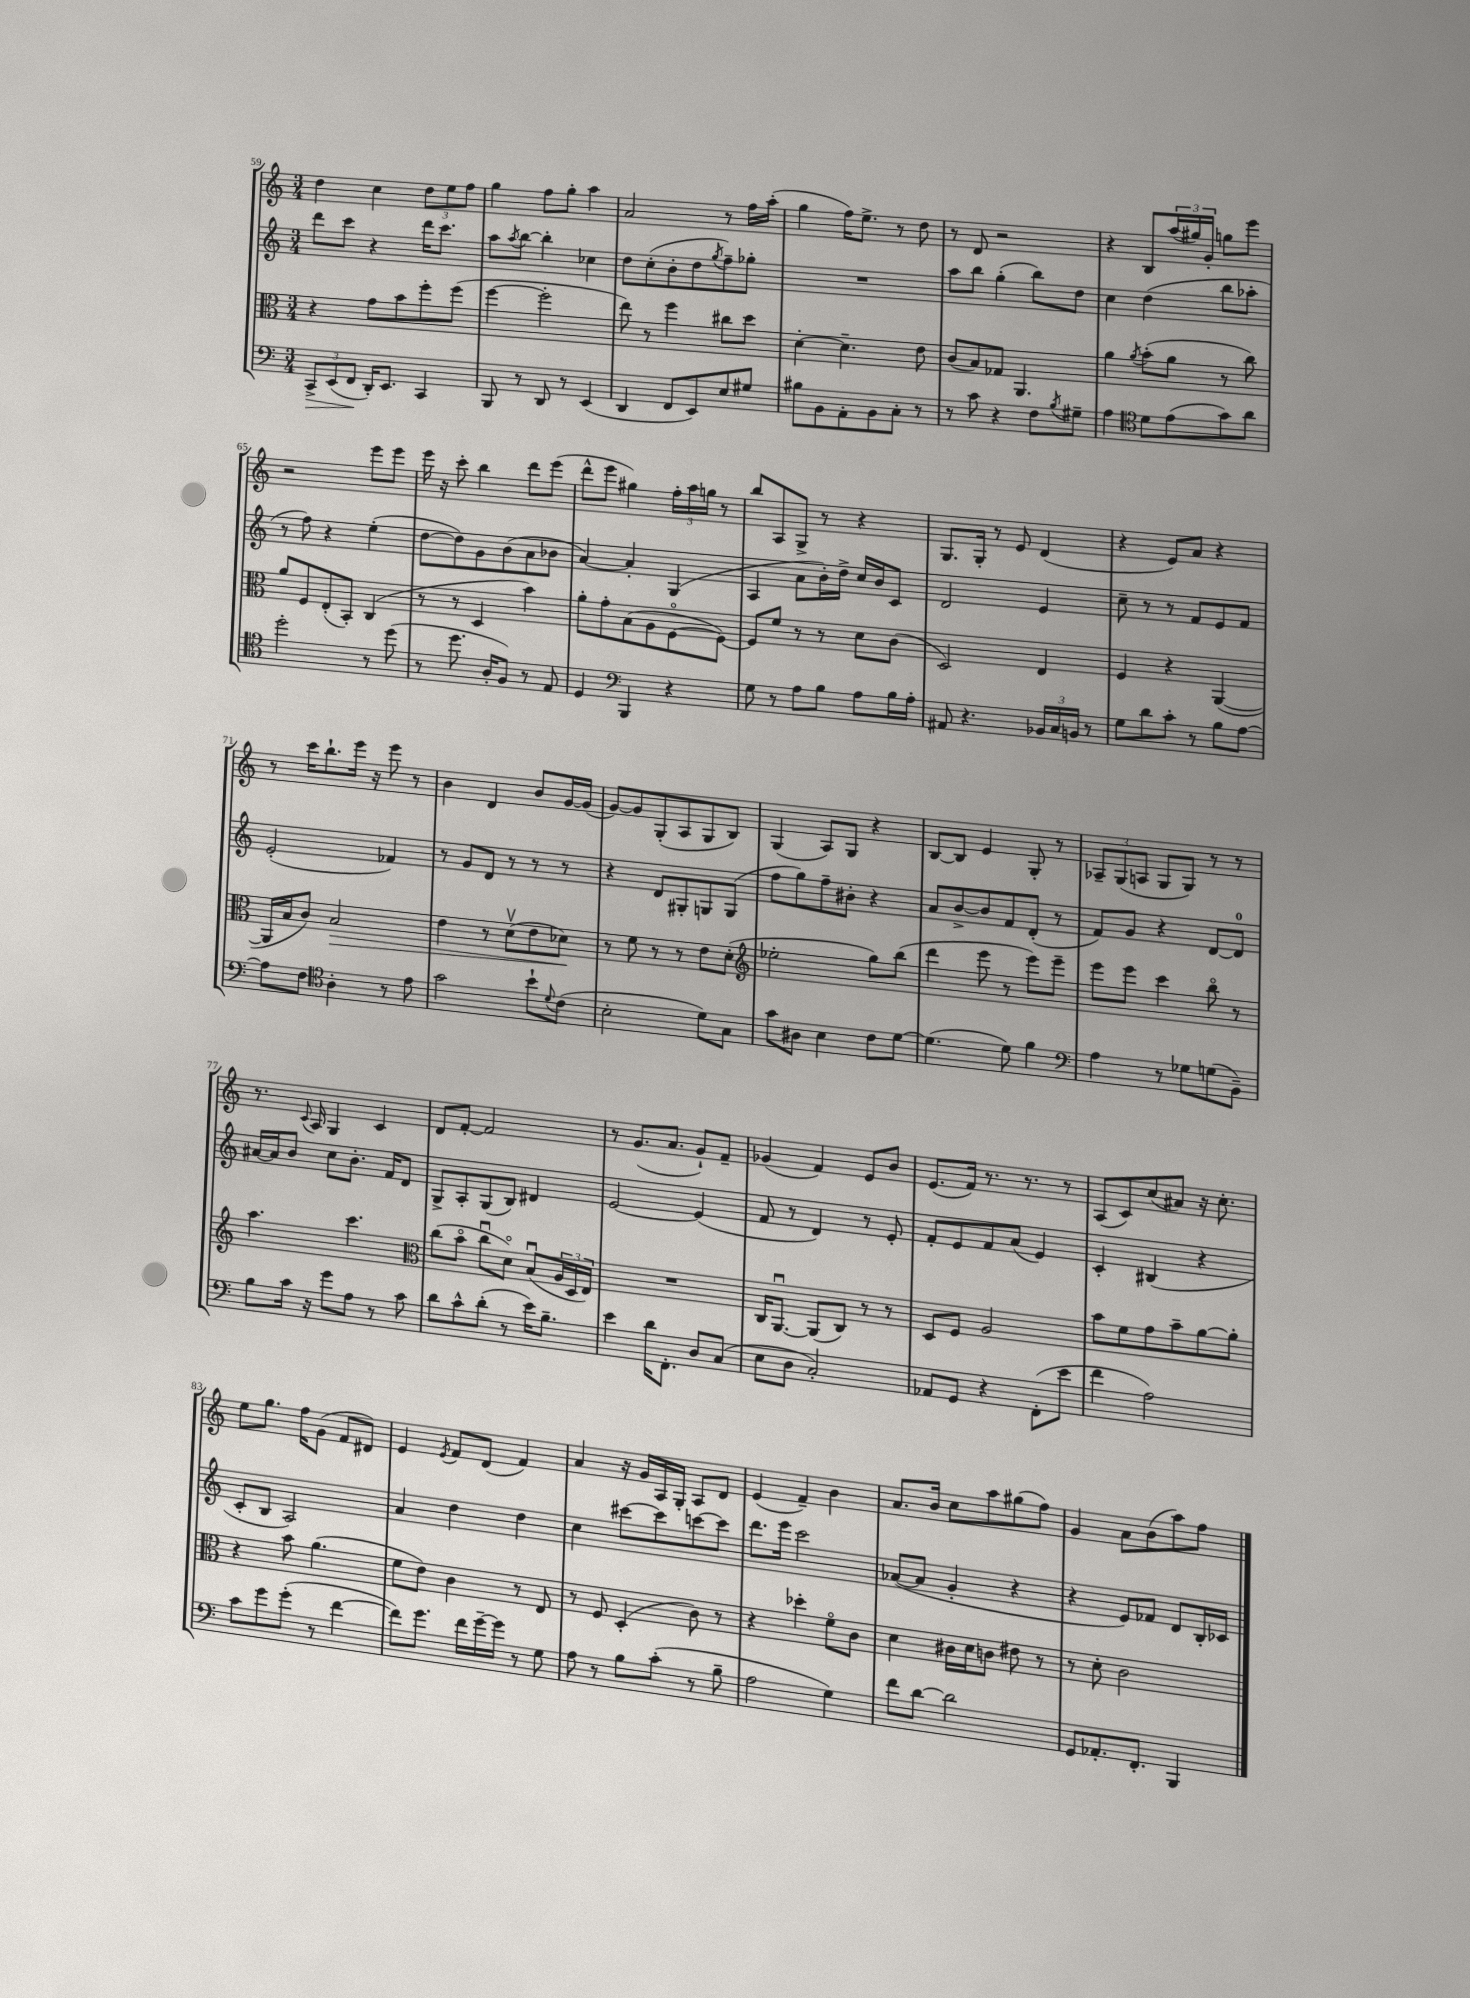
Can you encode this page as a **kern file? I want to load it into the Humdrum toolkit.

**kern	**dynam	**kern	**dynam	**kern	**kern
*part4	*part4	*part3	*part3	*part2	*part1
*staff4	*staff4	*staff3	*staff3	*staff2	*staff1
*clefF4	*	*clefC3	*	*clefG2	*clefG2
*k[]	*	*k[]	*	*k[]	*k[]
*M3/4	*	*M3/4	*	*M3/4	*M3/4
=59	=59	=59	=59	=59	=59
!	!LO:HP:b	!	!	!	!
12CC^/L	>	4r	.	8ddd\L	4dd\
(12EE/	.	.	.	.	.
.	.	.	.	8ccc\J	.
12FF/J	.	.	.	.	.
16DD'/KL)	]	8g\L	.	4r	4cc\
8.EE/J	.	.	.	.	.
.	.	8b\	.	.	.
4CC/	.	8ff'\	.	16ddd\KL	12dd\L
.	.	.	.	8.ccc\J	.
.	.	.	.	.	12ee\
.	.	(8ff\J	.	.	.
.	.	.	.	.	12ff\J
=60	=60	=60	=60	=60	=60
8BBB/	.	[4ff\	.	8aa\L	4gg\
.	.	.	.	8qaa/	.
8r	.	.	.	[8bb\J	.
8DD/	.	2ff'\]	.	4bb'\]	8ff\L
8r	.	.	.	.	8gg'\J
(4EE/	.	.	.	4cc-X\	4aa\
=61	=61	=61	=61	=61	=61
4DD/	.	8ee\)	.	8dd\L	2a/
.	.	8r	.	(8cc'\	.
8FF/L	.	4ff\	.	8b'\	.
8EE/)	.	.	.	8dd\	.
.	.	.	.	8qgg/	.
8E/	.	8cc#X\L	.	8ff~\)	8r
8G#X/J	.	8dd\J	.	8gg-X'\J	16ff\LL
.	.	.	.	.	(16aa'\JJ
=62	=62	=62	=62	=62	=62
8B#X\L	.	[4d'\	.	2.r	4gg\
8BB\	.	.	.	.	.
8AA'\	.	4.d~\]	.	.	16ff\KL)
.	.	.	.	.	8.ee^\J
8BB\	.	.	.	.	.
8C'\J	.	.	.	.	8r
8r	.	8e\	.	.	8dd\
=63	=63	=63	=63	=63	=63
8r	.	(8c/L	.	8aa\L	8r
8c\	.	8B/)	.	8bb\J	8d/
4r	.	8G-X/J	.	(4gg'\	2r
.	.	4.AA/	.	.	.
8F\L	.	.	.	8bb\L)	.
8qB/	.	.	.	.	.
8G#X~\J	.	.	.	8dd\J	.
=64	=64	=64	=64	=64	=64
4A\	.	4a\	.	4cc\	4r
*clefC4	*	*	*	*	*
.	.	8qa/	.	.	.
8d\L	.	(8b'\L	.	(4dd\	8B/L
(8e\	.	8a\J	.	.	(24aa/L
.	.	.	.	.	24gg#X/)
.	.	.	.	.	24g'/JJ
8g\)	.	8r	.	8bb\L	8ggn\L
8a\J	.	8cc\)	.	8aa-X'\J	8eee\J
!!LO:LB:g=z
=65	=65	=65	=65	=65	=65
2dd'\	.	8a/L	.	8r	2r
.	.	8F/	.	8ff\)	.
.	.	(8E'/	.	4r	.
.	.	8BB'/J)	.	.	.
8r	.	(4C/	.	(4ee'\	8eee\L
(8dd\	.	.	.	.	8eee\J
=66	=66	=66	=66	=66	=66
8r	.	8r	.	[8dd\L	16eee\
.	.	.	.	.	16r
8.dd\	.	8r	.	8dd\])	8ccc'\
.	.	4D/	.	8g\	4bb\
16A'/KL	.	.	.	.	.
8F/J)	.	.	.	(8b\	.
8r	.	4b\)	.	8a\	8ddd\L
8E/	.	.	.	8b-X\J	(8eee\J
=67	=67	=67	=67	=67	=67
4D/	.	8a'\L	.	[4a/)	8ddd^^\L
.	.	8g'\	.	.	8eee\J
*clefF4	*	*	*	*	*
4BBB/	.	(8B\	.	4a'/]	4gg#X\)
.	.	8A\	.	.	.
4r	.	[8F\	.	(4G/	24ff'\LL
.	.	.	.	.	24aa\
.	.	.	.	.	24ggn\JJ
.	.	8F\J_)	.	.	8r
=68	=68	=68	=68	=68	=68
8G\	.	8F/L]	.	4A/	8bb/L
8r	.	8f/J	.	.	8A/
8A\L	.	8r	.	8a\L	8G^/J
8B\J	.	8r	.	16b'\L)	8r
.	.	.	.	16dd^\JJ	.
8A\L	.	8d\L	.	16cc/LL	4r
.	.	.	.	16b/J	.
16B\L	.	(8c\J	.	8c/J	.
16A'\JJ	.	.	.	.	.
=69	=69	=69	=69	=69	=69
8AA#X/	.	2D/)	.	2d/	8.G/L
4.r	.	.	.	.	.
.	.	.	.	.	16G'/Jk
.	.	.	.	.	8r
.	.	.	.	.	8e/
24BB-X/LL	.	4E/	.	4e/	(4d/
24C/	.	.	.	.	.
24BBn/JJ	.	.	.	.	.
8r	.	.	.	.	.
=70	=70	=70	=70	=70	=70
8G\L	.	4F/	.	8cc~\	4r
8d\	.	.	.	8r	.
8c'\J	.	4r	.	8r	8e/L)
8r	.	.	.	8f/L	8a/J
8B\L	.	([4AA/	.	8e/	4r
[8A\J	.	.	.	8f/J	.
!!LO:LB:g=z
=71	=71	=71	=71	=71	=71
8A\L]	.	16AA/LL]	.	(2e'/	8r
.	.	16B/J	.	.	.
8F\J	.	8c/J)	.	.	16ccc\KL
.	.	.	.	.	8.bb`\
*clefC4	*	*	*	*	*
!	!	!	!LO:HP:b	!	!
4A'\	.	2B/	>	.	.
.	.	.	.	.	16eee\Jk
.	.	.	.	.	16r
8r	.	.	.	4f-X/)	8eee\
8e\	.	.	.	.	8r
=72	=72	=72	=72	=72	=72
2g\	.	4e\	.	8r	4b\
.	.	.	.	8g/L	.
.	.	8r	.	8d/J	4d/
.	.	(8dv\L	.	8r	.
8b`\L	.	8e\	.	8r	8b/L
8qqd/	.	.	.	.	.
(8c\J	.	8d-X\J)	.	8r	[16g/L
.	.	.	.	.	(16g/JJ]
.	.	.	]	.	.
=73	=73	=73	=73	=73	=73
2B'\	.	8r	.	4r	[8g/L)
.	.	8f\	.	.	8g/]
.	.	8r	.	8d/L	(8G'/
.	.	8r	.	8G#X'/	8A/
8d\L)	.	8e\L	.	8Gn/	8G/
8G\J	.	(8d'\J	.	(8G/J	8B/J)
=74	=74	=74	=74	=74	=74
*	*	*clefG2	*	*	*
8g\L	.	2ee-X'\	.	8ff\L	(4G/
8A#X\J	.	.	.	8gg\)	.
4B\	.	.	.	8ff~\	8A/L)
.	.	.	.	8b#X'\J	8G/J
8c\L	.	8gg\L)	.	4r	4r
[8d\J	.	(8bb\J	.	.	.
=75	=75	=75	=75	=75	=75
(4.d\]	.	4ddd\	.	8a/L	[8B/L
.	.	.	.	[8b^/	8B/J]
.	.	8eee\	.	8b/]	4e/
8d\)	.	8r	.	8f/	.
4f\	.	8eee\L)	.	(8d'/J	8G'/
.	.	8eee~\J	.	8r	8r
=76	=76	=76	=76	=76	=76
*clefF4	*	*	*	*	*
4A\	.	8eee\L	.	8f/L)	12A-X~/L
.	.	.	.	.	(12G/
.	.	8eee\J	.	8g/J	.
.	.	.	.	.	12An/J
8r	.	4ccc\	.	4r	8G/L
8G-X\L	.	.	.	.	8G/J)
(8Gn\	.	8bb\	.	[8d/L	8r
8BB~\J)	.	8r	.	8d/J]	8r
!!LO:LB:g=z
=77	=77	=77	=77	=77	=77
8B\L	.	4.aa\	.	[16a#X/LL	8.r
.	.	.	.	16a#/J]	.
16c\Jk	.	.	.	8b/J	.
.	.	.	.	.	8qqc/
16r	.	.	.	.	16A/
8g\L	.	.	.	8cc\L	4G/
8A\J	.	4.ccc\	.	8.b'\J	.
8r	.	.	.	.	4c/
.	.	.	.	16f/KL	.
8c\	.	.	.	8d/J	.
=78	=78	=78	=78	=78	=78
*	*	*clefC3	*	*	*
8d\L	.	(8cc\L	.	8G^/L	8d/L
8c^^\	.	8b\J	.	8A'/	[8f'/J
(8d'\J	.	8ccu\L	.	(8G/	2f/]
8r	.	8d\J)	.	8B/J)	.
16e\KL)	.	(8Bu/L	.	4d#X/	.
8.B~\J	.	.	.	.	.
.	.	24A/L	.	.	.
.	.	24D/	.	.	.
.	.	24E/JJ)	.	.	.
=79	=79	=79	=79	=79	=79
4e\	.	2.r	.	[2e/	8r
.	.	.	.	.	(8.g/L
16d\KL	.	.	.	.	.
8.FF'\J	.	.	.	.	8.a/J
8D/L	.	.	.	(4e/]	8g`/L)
(8C/J	.	.	.	.	8f~/J
=80	=80	=80	=80	=80	=80
8E\L	.	16C/KL	.	8f/	(4g-X/
.	.	[8.AAu/J	.	.	.
8D\J	.	.	.	8r	.
2C'/)	.	(8AA/L]	.	4d/)	4f/)
.	.	8C/J)	.	.	.
.	.	8r	.	8r	8e/L
.	.	8r	.	8e'/	8b/J
=81	=81	=81	=81	=81	=81
8AA-X/L	.	8D/L	.	8f'/L	(8.e/L
8GG/J	.	8F/J	.	8e/	.
.	.	.	.	.	16f/Jk)
4r	.	2A/	.	8f/	8.r
.	.	.	.	(8a/J	.
.	.	.	.	.	8.r
(8FF'\L	.	.	.	4e/)	.
8e\J	.	.	.	.	8r
=82	=82	=82	=82	=82	=82
4f\	.	8b\L	.	4c'/	(8A/L
.	.	8f\	.	.	8c/)
2A\)	.	8g\	.	(4B#X/	(8cc/
.	.	8b~\	.	.	8a#X/J)
.	.	[8a\	.	4r	16r
.	.	.	.	.	8.cc'\
.	.	8a'\J]	.	.	.
!!LO:LB:g=z
=83	=83	=83	=83	=83	=83
8c\L	.	4r	.	8c'/L	8ee\L
8g\	.	.	.	8B/J	8.gg\J
(8g'\J	.	8b\	.	2A/)	.
.	.	.	.	.	16ff\KL
8r	.	(4.a\	.	.	(8g\J
[4f\	.	.	.	.	8f/L
.	.	.	.	.	8d#X/J)
=84	=84	=84	=84	=84	=84
8f\L])	.	8f\L	.	4a/	4e/
8.g\J	.	8e\J)	.	.	.
.	.	.	.	.	8qe/
.	.	4c\	.	4dd\	8f/L
16f\LL	.	.	.	.	.
[16g~\	.	.	.	.	(8d/J
16g\JJ]	.	.	.	.	.
8r	.	8r	.	4dd\	4f/)
8G\	.	8E/	.	.	.
=85	=85	=85	=85	=85	=85
8A\	.	8r	.	4cc\	4a/
8r	.	8F/	.	.	.
8B\L	.	(4D'/	.	[8ccc#X\L	16r
.	.	.	.	.	16g/LL
(8c'\J	.	.	.	8ccc#\]	16A/
.	.	.	.	.	16G'/JJ
8r	.	8c\)	.	[8cccn\	8A/L
8B~\	.	8r	.	8ccc\J]	8d/J
=86	=86	=86	=86	=86	=86
2A\	.	4r	.	8.ddd\L	(4e/
.	.	.	.	16eee\Jk	.
.	.	4dd-X'\	.	2ccc\	4f~/)
4G\)	.	8f\L	.	.	4b\
.	.	8c\J	.	.	.
=87	=87	=87	=87	=87	=87
8f\L	.	4d\	.	([8a-X/L	8.a/L
[8d\J	.	.	.	8a-/J]	.
.	.	.	.	.	16b/Jk
2d\]	.	16c#X\LL	.	4g'/	8cc\L
.	.	16d\J	.	.	.
.	.	8cn\J	.	.	8aa\
.	.	8e#X\	.	4r	(8gg#X\
.	.	8r	.	.	8ff\J)
=88	=88	=88	=88	=88	=88
8GG/L	.	8r	.	4r	4g/
8.AA-X'/	.	8d'\	.	.	.
.	.	2c\	.	8e/L)	8a\L
8.FF'/J	.	.	.	.	.
.	.	.	.	8f-X/J	(8b\
4BBB/	.	.	.	8d/L	8aa\)
.	.	.	.	16B'/L	8ff\J
.	.	.	.	16c-X/JJ	.
==	==	==	==	==	==
*-	*-	*-	*-	*-	*-
